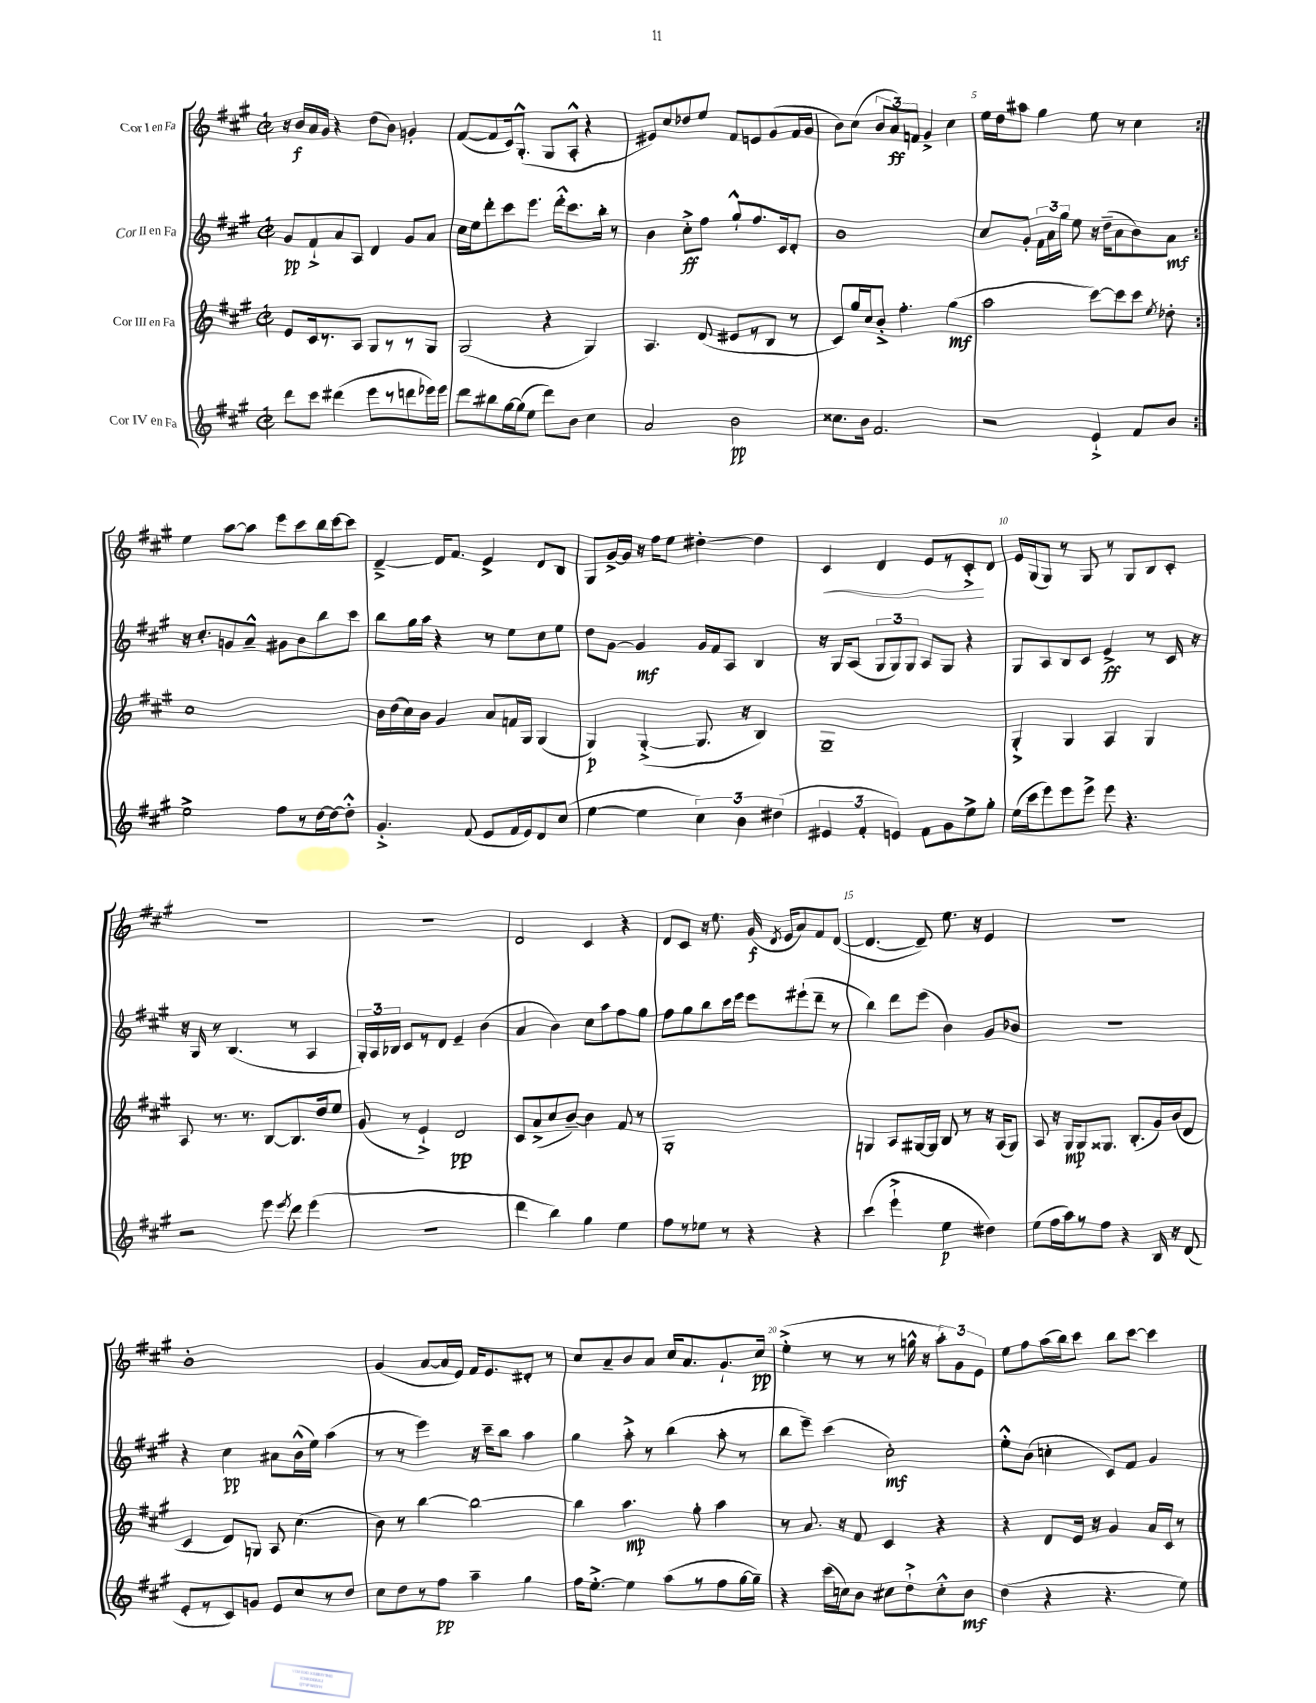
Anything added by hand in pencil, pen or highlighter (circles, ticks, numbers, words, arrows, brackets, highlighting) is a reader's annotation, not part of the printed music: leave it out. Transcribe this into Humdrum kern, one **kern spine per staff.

**kern	**dynam	**kern	**dynam	**kern	**dynam	**kern	**dynam
*part4	*part4	*part3	*part3	*part2	*part2	*part1	*part1
*staff4	*staff4	*staff3	*staff3	*staff2	*staff2	*staff1	*staff1
*I"Cor IV en Fa	*	*I"Cor III en Fa	*	*I"Cor II en Fa	*	*I"Cor I en Fa	*
*clefG2	*	*clefG2	*	*clefG2	*	*clefG2	*
*k[f#c#g#]	*	*k[f#c#g#]	*	*k[f#c#g#]	*	*k[f#c#g#]	*
*M2/2	*	*M2/2	*	*M2/2	*	*M2/2	*
*met(c|)	*	*met(c|)	*	*met(c|)	*	*met(c|)	*
=1	=1	=1	=1	=1	=1	=1	=1
8ddd\L	.	8e/L	.	8g#/L	pp	16r	.
.	.	.	.	.	.	16b/LL	f
8ccc#\J	.	16c#/k	.	8f#`^/	.	16a/	.
.	.	8.r	.	.	.	16g#/JJ	.
(4ddd#X\	.	.	.	8a/	.	4r	.
.	.	8A/J	.	8A/J	.	.	.
8eee\L	.	8G#/L	.	4d/	.	(8dd\L	.
8r	.	8r	.	.	.	8b\J)	.
8dddn\	.	8r	.	8g#/L	.	4gn'/	.
16eee-X\L)	.	8G#/J	.	8a/J	.	.	.
16eee-\JJ	.	.	.	.	.	.	.
=2	=2	=2	=2	=2	=2	=2	=2
8ddd\L	.	(2G#/	.	16cc#\LL	.	([8f#/L	.
.	.	.	.	16ee\J	.	.	.
8bb#X\	.	.	.	8ddd'\	.	8f#/]	.
[16gg#\L	.	.	.	8ccc#\	.	16c#/k)	.
(16gg#\J]	.	.	.	.	.	(8.G#'^^/J	.
8ee\J	.	.	.	8.eee\J	.	.	.
8ddd\L)	.	4r	.	.	.	8G#/L	.
.	.	.	.	16ddd'^^\KL	.	.	.
8b\J	.	.	.	8.ccc#\	.	8A'^^/J	.
4cc#\	.	4G#/)	.	.	.	4r	.
.	.	.	.	16bb'\Jk	.	.	.
.	.	.	.	8r	.	.	.
=3	=3	=3	=3	=3	=3	=3	=3
2a/	.	4.A/	.	4b\	.	8e#X/L)	.
.	.	.	.	.	.	8cc#/	.
.	.	.	.	8cc#'^\L	ff	8dd-X/	.
.	.	(8d/	.	8ff#\J	.	8ee/J	.
2b\	pp	8e#X/L	.	8gg#`^^/L	.	8f#/L	.
.	.	8r	.	8.ff#/	.	8en/	.
.	.	8B/J	.	.	.	(8g#/	.
.	.	.	.	16c#/k	.	.	.
.	.	8r	.	8d'/J	.	16f#/L	.
.	.	.	.	.	.	16g#/JJ	.
=4	=4	=4	=4	=4	=4	=4	=4
8.cc##X\L	.	8c#/L)	.	1b	.	8b\L)	.
.	.	16gg#/L	.	.	.	(8cc#\J	.
16b\Jk	.	16cc#/J	.	.	.	.	.
2.f#/	.	8b'^/J	.	.	.	12b/L	.
.	.	.	.	.	.	12a/)	ff
.	.	4.ff#'\	.	.	.	.	.
.	.	.	.	.	.	12fn/J	.
.	.	.	.	.	.	4g#^/	.
.	.	(4gg#\	mf	.	.	4cc#\	.
=5	=5	=5	=5	=5	=5	=5	=5
2r	.	2aa\	.	8cc#/L	.	16ee\LL	.
.	.	.	.	.	.	16dd\J	.
.	.	.	.	8g#'/J	.	8aa#X\J	.
.	.	.	.	24f#\LL	.	4gg#\	.
.	.	.	.	24a\	.	.	.
.	.	.	.	24gg#\JJ	.	.	.
.	.	.	.	8ee\	.	.	.
4e`^/	.	[8ccc#\L)	.	16r	.	8ee\	.
.	.	.	.	(16dd~\KL	.	.	.
.	.	8ccc#\]	.	8a\	.	8r	.
8f#/L	.	8ccc#\J	.	8b\)	.	4cc#\	.
.	.	8qee/	.	.	.	.	.
8b/J	.	8dd-X'\	.	8a\J	mf	.	.
!!LO:LB:g=z
=6:|!	=6:|!	=6:|!	=6:|!	=6:|!	=6:|!	=6:|!	=6:|!
2ee^\	.	1cc#	.	16r	.	4ee\	.
.	.	.	.	8.cc#'/L	.	.	.
.	.	.	.	8gn/	.	[8aa\L	.
.	.	.	.	8a~^^/J	.	8aa\J]	.
8ff#\L	.	.	.	8g#X\L	.	8eee\L	.
8r	.	.	.	8b\	.	8ccc#\	.
[16dd\L	.	.	.	8bb\	.	16bb\L	.
16dd\J_	.	.	.	.	.	[16ccc#\J	.
8dd'^^\J]	.	.	.	8ccc#\J	.	8ccc#\J]	.
=7	=7	=7	=7	=7	=7	=7	=7
4.g#'^/	.	16b\LL	.	8bb\L	.	[4d~^/	.
.	.	(16dd\	.	.	.	.	.
.	.	16cc#\)	.	16gg#\L	.	.	.
.	.	16b\JJ	.	16aa\JJ	.	.	.
.	.	4g#/	.	4r	.	16d/KL]	.
.	.	.	.	.	.	8.f#/J	.
(8f#/	.	.	.	.	.	.	.
8e/L	.	8a/L	.	8r	.	4e^/	.
16f#/L	.	16fn/L	.	8ee\L	.	.	.
16e/J)	.	16G#/JJ	.	.	.	.	.
8d/	.	(4G#/	.	8cc#\	.	8d/L	.
(8cc#/J	.	.	.	8ee\J	.	8B/J	.
=8	=8	=8	=8	=8	=8	=8	=8
[4ee\	.	4G#/)	p	8dd\L	.	8G#/L	.
.	.	.	.	[8g#\J	.	[16g#^/L	.
.	.	.	.	.	.	16g#/JJ]	.
4ee\]	.	([4G#'^/	.	4g#/]	mf	16r	.
.	.	.	.	.	.	16ff#\KL	.
.	.	.	.	.	.	8ee\J	.
6cc#\)	.	8.G#/]	.	16g#/LL	.	[4dd#X'\	.
.	.	.	.	16f#/J	.	.	.
.	.	.	.	8A/J	.	.	.
6b\	.	.	.	.	.	.	.
.	.	16r	.	.	.	.	.
.	.	4B/)	.	4B/	.	4dd#\]	.
(6dd#X\	.	.	.	.	.	.	.
=9	=9	=9	=9	=9	=9	=9	=9
!	!	!	!	!	!	!	!LO:HP:b
6e#X/	.	1G#~	.	16r	.	4c#/	<
.	.	.	.	16G#/KL	.	.	.
.	.	.	.	(8A/J	.	.	.
6f#'/	.	.	.	.	.	.	.
.	.	.	.	12G#/L	.	4d/	.
6en/)	.	.	.	12G#/)	.	.	.
.	.	.	.	12G#/J	.	.	.
8f#\L	.	.	.	8A/L	.	8e/L	.
8g#\	.	.	.	8G#/J	.	8r	.
8ee^\	.	.	.	4r	.	8c#'^/	.
8gg#'\J	.	.	.	.	.	8d/J	[
=10	=10	=10	=10	=10	=10	=10	=10
(16ee\LL	.	4G#'^/	.	8G#/L	.	16e/LL	.
16ccc#\J	.	.	.	.	.	(16G#/J	.
8eee\)	.	.	.	8A/	.	8G#/J)	.
8eee\	.	4G#/	.	8B/	.	8r	.
8eee^\J	.	.	.	8c#/J	.	8G#/	.
8eee\	.	4A/	.	4e^/	ff	8r	.
4.r	.	.	.	.	.	8G#/L	.
.	.	4G#/	.	8r	.	8B/	.
.	.	.	.	16c#/	.	8c#'/J	.
.	.	.	.	16r	.	.	.
!!LO:LB:g=z
=11	=11	=11	=11	=11	=11	=11	=11
2r	.	8A/	.	16r	.	1r	.
.	.	.	.	16G#/	.	.	.
.	.	8.r	.	8r	.	.	.
.	.	.	.	(4.B/	.	.	.
.	.	8.r	.	.	.	.	.
8eee\	.	[8B/L	.	.	.	.	.
8qeee/	.	.	.	.	.	.	.
8ddd\	.	8.B/]	.	8r	.	.	.
(4eee\	.	.	.	4A/	.	.	.
.	.	16dd/k	.	.	.	.	.
.	.	8ee/J	.	.	.	.	.
=12	=12	=12	=12	=12	=12	=12	=12
1r	.	(8g#/	.	24G#'/LL)	.	1r	.
.	.	.	.	24A/	.	.	.
.	.	.	.	24B-X/JJ	.	.	.
.	.	8r	.	8c#/L	.	.	.
.	.	4e`^/)	.	8r	.	.	.
.	.	.	.	8d/J	.	.	.
.	.	2d/	pp	4e~/	.	.	.
.	.	.	.	(4b\	.	.	.
=13	=13	=13	=13	=13	=13	=13	=13
4ddd\	.	8c#/L	.	4a/	.	2d/	.
.	.	(8a^/	.	.	.	.	.
4bb\)	.	8cc#/	.	4b\)	.	.	.
.	.	[8b~/J)	.	.	.	.	.
4gg#\	.	4b\]	.	8cc#\L	.	4c#/	.
.	.	.	.	8aa\	.	.	.
4ee\	.	8f#/	.	8ff#\	.	4r	.
.	.	8r	.	8gg#\J	.	.	.
=14	=14	=14	=14	=14	=14	=14	=14
8ff#\L	.	1G#'	.	8ff#\L	.	8d/L	.
8r	.	.	.	8gg#\	.	8c#/J	.
8ee-X\J	.	.	.	8bb\	.	16r	.
.	.	.	.	.	.	8.ee\	.
8r	.	.	.	16ccc#\L	.	.	.
.	.	.	.	16eee\JJ	.	.	.
4r	.	.	.	8eee\L	.	(16g#/	f
.	.	.	.	.	.	8qd/	.
.	.	.	.	.	.	16e/KL	.
.	.	.	.	(8eee#X`\	.	8a/)	.
4r	.	.	.	8ddd~\J	.	8f#/	.
.	.	.	.	8r	.	([8d/J	.
=15	=15	=15	=15	=15	=15	=15	=15
(4ccc#\	.	4Gn/	.	4bb\)	.	4.d/_	.
4eee`^\	.	8A/L	.	8ddd\L	.	.	.
.	.	[16G#X/L	.	(8eee\J	.	8d~/])	.
.	.	16G#/JJ]	.	.	.	.	.
4ee\	p	8B/	.	4b\)	.	8.ee\	.
.	.	8r	.	.	.	.	.
.	.	.	.	.	.	16r	.
4dd#X\)	.	16r	.	8g#/L	.	4e/	.
.	.	(16A/KL	.	.	.	.	.
.	.	8G#/J)	.	8b-X/J	.	.	.
=16	=16	=16	=16	=16	=16	=16	=16
(8ee\L	.	8A/	.	1r	.	1r	.
16ff#\L	.	16r	.	.	.	.	.
16aa\J)	.	16G#/KL	mp	.	.	.	.
8r	.	8G#/	.	.	.	.	.
8ff#\J	.	8.G##X/J	.	.	.	.	.
4r	.	.	.	.	.	.	.
.	.	(8.B'/L	.	.	.	.	.
16B/	.	16g#/L)	.	.	.	.	.
16r	.	(16b/J	.	.	.	.	.
(8d/	.	8d/J	.	.	.	.	.
!!LO:LB:g=z
=17	=17	=17	=17	=17	=17	=17	=17
8e'/L	.	4c#/	.	4r	.	1b'	.
8r	.	.	.	.	.	.	.
8c#/)	.	8d/L)	.	4cc#\	pp	.	.
8gn/J	.	8Gn/J	.	.	.	.	.
8e/L	.	8A/	.	8a#X\L	.	.	.
8cc#/	.	(4.cc#\	.	(16b^^\L	.	.	.
.	.	.	.	16ee\JJ)	.	.	.
8r	.	.	.	(4aa\	.	.	.
8dd/J	.	.	.	.	.	.	.
=18	=18	=18	=18	=18	=18	=18	=18
8cc#\L	.	8b\)	.	8r	.	(4g#/	.
8dd\	.	8r	.	8r	.	.	.
8r	.	[4bb\	.	4eee\)	.	[8a/L	.
8ff#\J	pp	.	.	.	.	16a/L]	.
.	.	.	.	.	.	16e/JJ)	.
4aa~\	.	2bb\_	.	16r	.	16f#/KL	.
.	.	.	.	16ccc#~\KL	.	8.e/	.
.	.	.	.	8bb\J	.	.	.
4gg#\	.	.	.	4aa\	.	8d#X'/J	.
.	.	.	.	.	.	8r	.
=19	=19	=19	=19	=19	=19	=19	=19
16ff#\KL	.	4bb\]	.	4gg#\	.	8cc#/L	.
[8.ee'^\J	.	.	.	.	.	.	.
.	.	.	.	.	.	8a~/	.
4ee\]	.	4.aa\	mp	8aa'^\	.	8b/	.
.	.	.	.	8r	.	8a/J	.
(8aa\L	.	.	.	(4bb\	.	16cc#/KL	.
.	.	.	.	.	.	8.a/	.
8r	.	8gg#'\	.	.	.	.	.
8ff#\	.	4aa\	.	8aa'\	.	8.g#`/	.
[16gg#\L	.	.	.	8r	.	.	.
16gg#~\JJ])	.	.	.	.	.	16cc#/Jk	pp
=20	=20	=20	=20	=20	=20	=20	=20
4r	.	8r	.	8bb\L	.	(4ee'^\	.
.	.	8.a/	.	8eee~\J)	.	.	.
(16ccc#\LL	.	.	.	(4ccc#\	.	8r	.
16ccn\J)	.	16r	.	.	.	.	.
8b\J	.	8f#/	.	.	.	8r	.
8cc#X\L	.	4c#/	.	2cc#'\)	mf	8r	.
8dd`^\	.	.	.	.	.	16ggn^^\	.
.	.	.	.	.	.	16r	.
8cc#'^^\	.	4r	.	.	.	12aa'\L)	.
.	.	.	.	.	.	12g#\	.
8b\J	mf	.	.	.	.	.	.
.	.	.	.	.	.	12e\J	.
=21	=21	=21	=21	=21	=21	=21	=21
(4dd\	.	4r	.	8ee'^^\L	.	8ee\L	.
.	.	.	.	(8b\J	.	8ff#\	.
4r	.	8d/L	.	4ccn'\	.	(16aa\L	.
.	.	.	.	.	.	16bb\J)	.
.	.	16e/Jk	.	.	.	8ccc#\J	.
.	.	16r	.	.	.	.	.
4.r	.	4g#/	.	8c#/L)	.	8bb\L	.
.	.	.	.	8f#/J	.	[8ccc#\J	.
.	.	16a/LL	.	4g#/	.	4ccc#\]	.
.	.	16c#/JJ	.	.	.	.	.
8ee\)	.	8r	.	.	.	.	.
==	==	==	==	==	==	==	==
*-	*-	*-	*-	*-	*-	*-	*-
